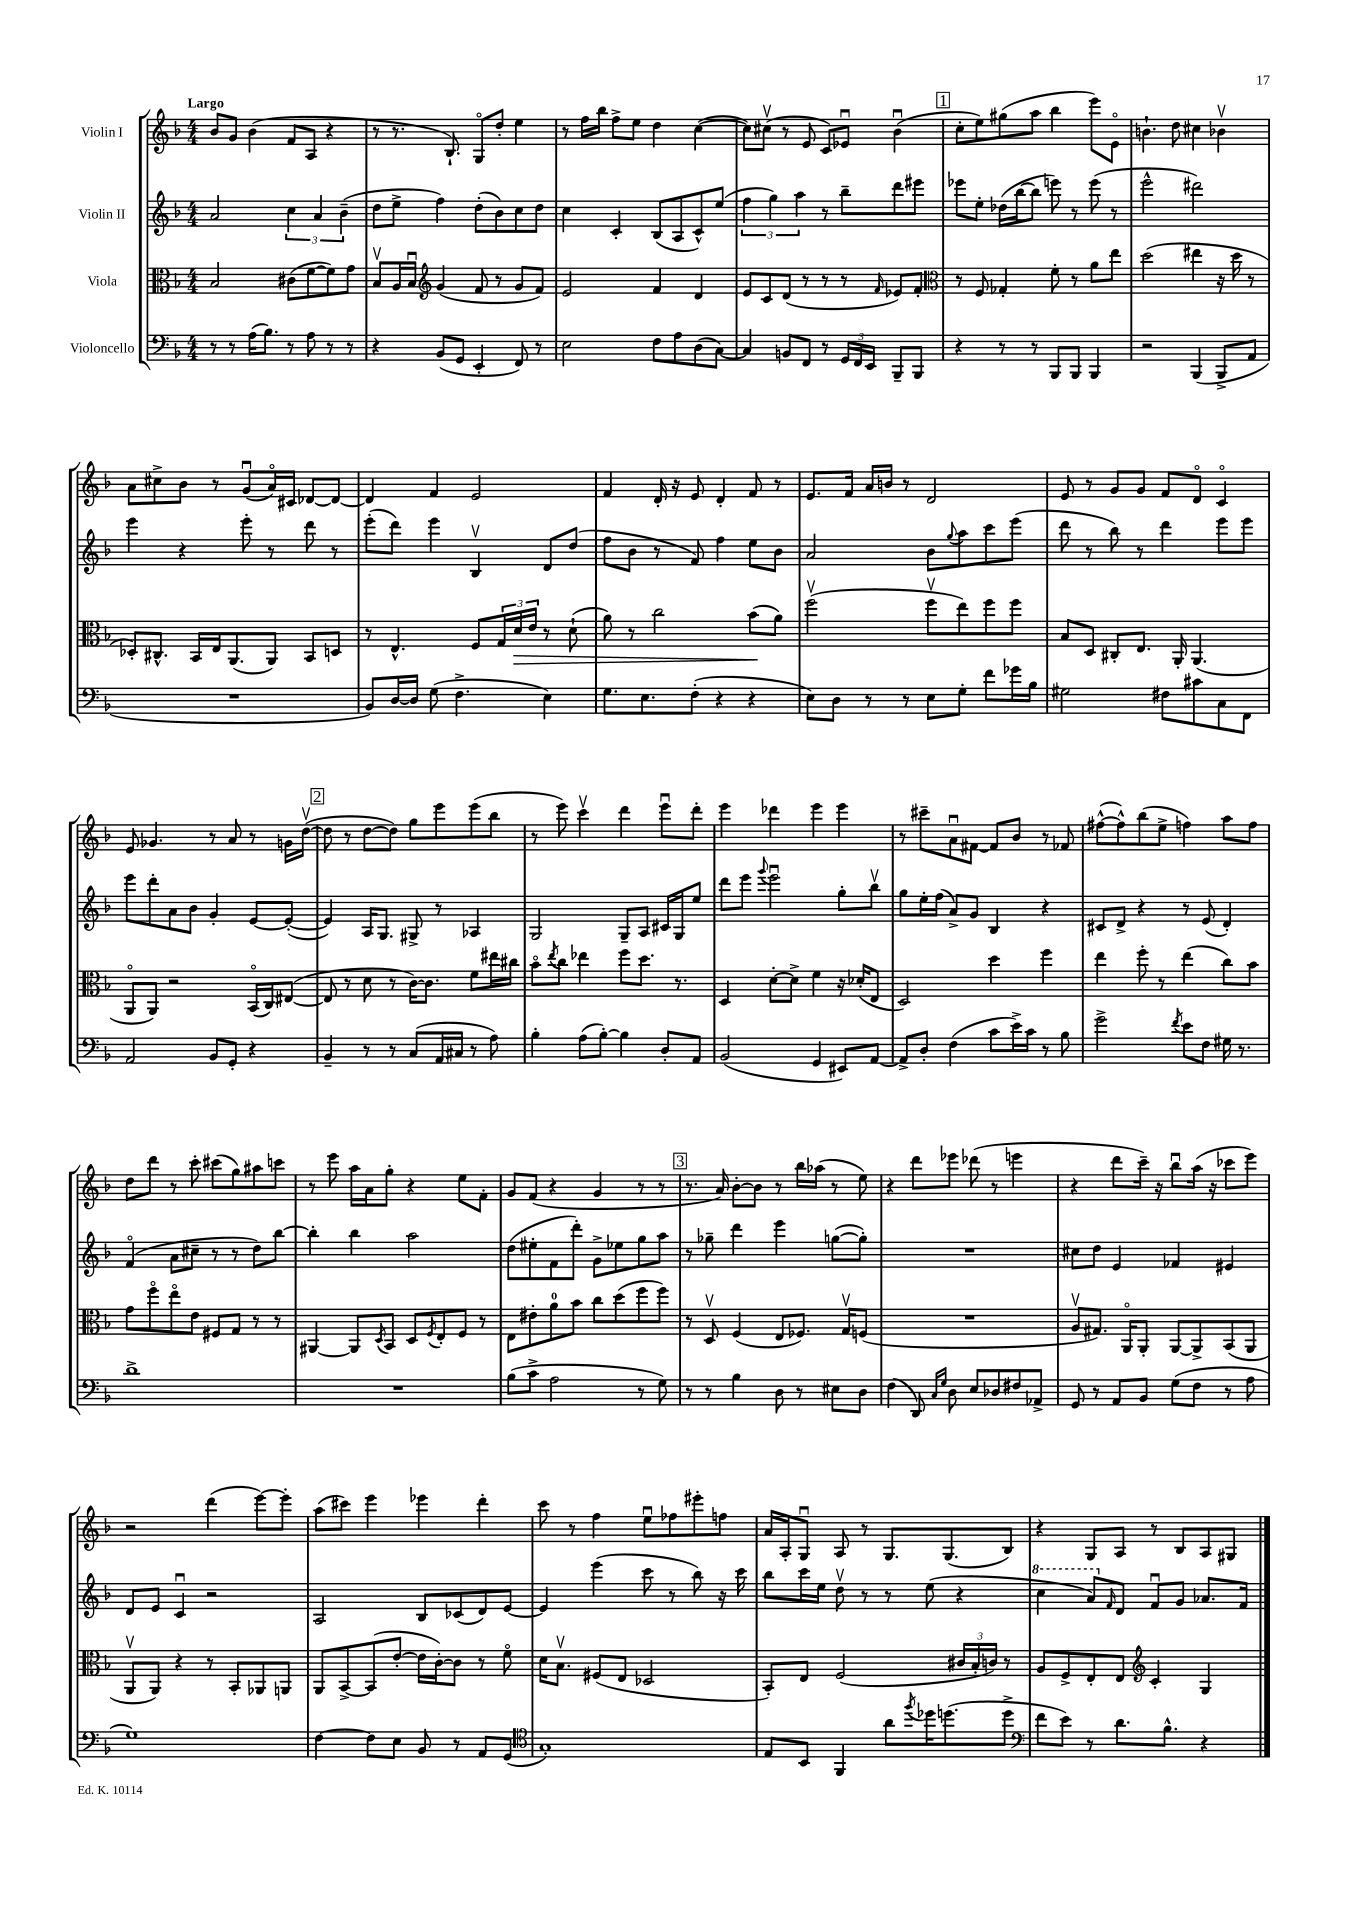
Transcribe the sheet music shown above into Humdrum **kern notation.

**kern	**kern	**kern	**kern
*staff4	*staff3	*staff2	*staff1
*clefF4	*clefC3	*clefG2	*clefG2
*k[b-]	*k[b-]	*k[b-]	*k[b-]
*M4/4	*M4/4	*M4/4	*M4/4
8r	2B-/	2a/	8b-/L
8r	.	.	8g/J
(16A\LK	.	.	(4b-\
8.B-\J)	.	.	.
8r	(8c#\L	6cc\	8f/L
8A\	[8f\	.	8A/J
.	.	6a/	.
8r	8f\])	.	4r
.	.	(6b-~\	.
8r	8g\J	.	.
=	=	=	=
4r	8B-v/L	8dd\L	8r
.	16A/L	8ee^\J	8.r
.	16B-u/JJ	.	.
*	*clefG2	*	*
(8BB-/L	(4g/	4ff\)	.
.	.	.	8.B-`/)
8GG/J	.	.	.
4EE'/	8f/	(8dd'\L	8Go/L
.	8r	8b-\)	8dd'/J
8FF/)	8g/L	8cc\	4ee\
8r	8f/J)	8dd\J	.
=	=	=	=
2E\	2e/	4cc\	8r
.	.	.	16ff\LL
.	.	.	16bb-\JJ
.	.	4c'/	8ff^\L
.	.	.	8ee\J
8F\L	4f/	(8B-/L	4dd\
8A\	.	8A/	.
(8D\	4d/	8c^^/)	([4cc\
[8C\J)	.	(8ee/J	.
=	=	=	=
4C/]	8e/L	6ff\	8cc\]L)
.	8c/	.	(8cc#v\J
.	.	6gg\)	.
8BB/L	(8d/J	.	8r
.	.	6aa\	.
8FF/J	8r	.	8e/
8r	8r	8r	8c/L)
24GG/LL	8r	8bb-~\L	8e-u/J
24FF/	.	.	.
24EE/JJ	.	.	.
.	16qqf/	.	.
8BBB-~/L	8e-/L)	8ddd\	(4b-u\
8BBB-/J	8f'/J	8eee#\J	.
=	=	=	=
*	*clefC3	*	*
4r	8r	8eee-\L	8cc'\L
.	8F/	8ee'\J	8ee\)
8r	4G-'/	(16dd-\LL	(8gg#\
.	.	[16bb-\J	.
8r	.	8bb-\]J	8aa\J
8BBB-/L	8f'\	8eee\)	4bb-\
8BBB-/J	8r	8r	.
4BBB-/	8a\L	(8eee\	8eee\L)
.	8ee\J	8r	8eo\J
=	=	=	=
2r	(2dd\	2eee^^\	4.b`\
.	.	.	8dd\
(4BBB-/	4ee#\	2ddd#\)	4cc#\
8BBB-^/L	16r	.	4b-v\
.	16dd\	.	.
8AA/J	8r	.	.
=	=	=	=
1r	8D-'/L)	4eee\	8a\L
.	8.C#^^/J	.	8cc#^\
.	.	4r	8b-\J
.	16BB-/LL	.	.
.	16E/J	.	8r
.	(8.AA/	.	.
.	.	8eee'\	(8gu/L
.	8AA/J)	8r	16ao/L)
.	.	.	16c#/JJ
.	8BB-/L	8ddd\	[8d-/L
.	8D/J	8r	8d-/_J
=	=	=	=
8BB-/L)	8r	(8eee'\L	4d-/]
[16D/L	4.E^^/	8ddd\J)	.
16D/]JJ	.	.	.
(8G\	.	4eee\	4f/
4.F^\	.	.	.
.	8F/L	4B-v/	2e/
.	24G/L	.	.
.	24d/	.	.
.	24e/JJ	.	.
4E\)	8r	8d/L	.
.	(8d`\	(8dd/J	.
=	=	=	=
8.G\L	8a\)	8ff\L	4f/
.	8r	8b-\J	.
8.E\	.	.	.
.	2cc\	8r	16d'/
.	.	.	16r
(8F'\J	.	8f/)	8e/
4r	.	4ff\	4d'/
4r	(8b-\L	8ee\L	8f/
.	8a\J)	8b-\J	8r
=	=	=	=
8E\L)	(2ffv\	2a/	8.e/L
8D\J	.	.	.
.	.	.	16f/Jk
8r	.	.	16a/LL
.	.	.	16b/JJ
8r	.	.	8r
8E\L	8ffv\L	8b-\L	2d/
.	.	8qqgg/	.
8G'\J	8ee\)	8aa\	.
8f\L	8ff\	8ccc\	.
16g-\L	8ff\J	(8eee\J	.
16B-\JJ	.	.	.
=	=	=	=
2G#\	8B-/L	8ddd\	8e/
.	8D/J	8r	8r
.	8C#'/L	8bb-\)	8g/L
.	8.E/J	8r	8g/J
8F#\L	.	4ddd\	8f/L
.	16AA'/	.	.
8c#\	(4.AA/	.	8do/J
8C\	.	8eee\L	4co/
8FF\J	.	8eee\J	.
=	=	=	=
2AA/	8AAo/L	8eee\L	8e/
.	8AA/J)	8ddd'\	4.g-/
.	2r	8a\	.
.	.	8b-\J	.
8BB-/L	.	4g'/	8r
8GG'/J	.	.	8a/
4r	(16BB-o/LL	[8e/L	8r
.	16C/J)	.	.
.	([8E#/J	(8e'/_J	16g\LL
.	.	.	([16ddv\JJ
=	=	=	=
4BB-~/	8E#/]	4e/])	8dd\]
.	8r	.	8r
8r	8d\	16A/LK	[8dd\L
.	.	8.G/J	.
8r	8r	.	8dd\]J)
(8C/L	[16c\LK)	8G#^/	8gg\L
.	8.c\]J	.	.
16AA/L	.	8r	8eee\
16C#/JJ	.	.	.
8r	8f\L	4A-/	(8eee\
8A\)	16ee#\L	.	8bb-\J
.	16cc#\JJ	.	.
=	=	=	=
4B-'\	8b-o\L	2G/	8r
.	8qee/	.	.
.	8cc\J	.	8eee\)
(8A\L	4ee-\	.	4cccv\
[8B-'\J)	.	.	.
4B-\]	8ff\L	8G~/L	4ddd\
.	8.dd\J	8A/J	.
8D'/L	.	16c#/LL	8eeeu\L
.	8.r	16G/J	.
8AA/J	.	8ee/J	8ddd'\J
=	=	=	=
(2BB-/	4D/	8ddd\L	4eee\
.	.	8eee\J	.
.	.	8qqggg/	.
.	[8d'\L	2eeeu\	4ddd-\
.	8d^\]J	.	.
4GG/	4f\	.	4eee\
8EE#/L)	16r	8gg'\L	4eee\
.	(16d-'/LK	.	.
[8AA/J	8E/J	8bb-v\J	.
=	=	=	=
8AA^/]L	2D/)	8gg\L	8r
8D'/J	.	16ee'\L	8ccc#~\L
.	.	(16ff\JJ	.
(4F\	.	8a^/L)	8au\
.	.	8g/J	[8f#\J
8c\L	4dd\	4B-/	8f#/]L
16e^\L)	.	.	8b-/J
16c\JJ	.	.	.
8r	4ff\	4r	8r
8B-\	.	.	8f-/
=	=	=	=
2g^\	4ee\	8c#/L	([8ff#^^\L
.	.	8d^/J	8ff#^^\])
.	8ff'\	4r	(8bb-\
.	8r	.	8ee^\J
8qf/	.	.	.
8e\L	(4ee\	8r	4ff\)
8F\J	.	(8e/	.
16G#\	8cc\L)	4d'/)	8aa\L
8.r	.	.	.
.	8b-\J	.	8ff\J
=	=	=	=
1d^	8g\L	(4fo/	8dd\L
.	8ffo\	.	8ddd\J
.	8eeo\	8a\L	8r
.	8e\J	8cc#~\J	8ccc'\
.	8F#/L	8r	(8ccc#\L
.	8G/J	8r	8gg\)
.	8r	8dd\L)	8aa#\
.	8r	[8bb-\J	8ccc\J
=	=	=	=
1r	[4AA#/	4bb-'\]	8r
.	.	.	8eee\
.	8AA#/]L	4bb-\	16aa\LL
.	.	.	16a\J
.	8qD/	.	.
.	8BB-/J	.	8gg'\J
.	8D/L	2aa\	4r
.	8qF/	.	.
.	8E'/	.	.
.	8F/J	.	8ee\L
.	8r	.	8f'\J
=	=	=	=
(8B-\L	8E\L	(8dd\L	8g/L
8c^\J	8e#'\	8ee#'\	(8f/J
2A\	8a\	8f\	4r
.	8b-\J	8ddd'\J)	.
.	8cc\L	8g^\L	4g/
.	(8dd\	8ee-\	.
8r	8ff\	8gg\	8r
8G\)	8ff\J)	8aa\J	8r
=	=	=	=
8r	8r	8r	8.r
8r	8Dv/	8gg-~\	.
.	.	.	16a/)
4B-\	(4F/	4ddd\	[8b-'\L
.	.	.	8b-\]J
8D\	8E/L	4eee\	8r
8r	8.F-/J)	.	16bb-\LL
.	.	.	(16aa-\JJ
8E#\L	.	([8gg\L	8r
.	16Gv/LK	.	.
8D\J	(8F/J	8gg'\]J)	8ee\)
=	=	=	=
(4F\	1r	1r	4r
8DD/)	.	.	8ddd\L
16qqC/LL	.	.	.
16qqG/JJ	.	.	.
8D\	.	.	8eee-\J
8E/L	.	.	(8ddd-\
8D-/	.	.	8r
8F#/	.	.	4eee\
8AA-^/J	.	.	.
=	=	=	=
8GG/	8Av/L	8cc#\L	4r
8r	8.G#/J)	8dd\J	.
8AA/L	.	4e/	8ddd\L
.	16AAo/LK	.	.
8BB-/J	8AA'/J	.	16ccc~\Jk)
.	.	.	16r
(8G\L	[8AA/L	4f-/	8bb-u\L
8F\J	8AA^/]	.	(16aa\Jk
.	.	.	16r
8r	(8BB-/	4e#/	8ccc-\L
8A\	8AA/J	.	8eee\J)
=	=	=	=
1G)	8AAv/L	8d/L	2r
.	8AA/J)	8e/J	.
.	4r	4cu/	.
.	8r	2r	(4ddd\
.	8BB-'/L	.	.
.	8AA-/	.	[8eee\L)
.	8AA/J	.	8eee'\]J
=	=	=	=
[4F\	8AA/L	2A/	(8aa\L
.	[8BB-^/	.	8ccc#\J)
8F\]L	(8BB-/]	.	4eee\
8E\J	[8e'/J	.	.
8BB-/	16e\]LL	8B-/L	4eee-\
.	[16c'\J)	.	.
8r	8c\]J	(8c-/	.
8AA/L	8r	8d/)	4ddd'\
(8GG/J	8fo\	[8e/J	.
=	=	=	=
*clefC4	*	*	*
1G')	16d\LK	4e/]	8ccc\
.	8.B-v\J	.	.
.	.	.	8r
.	(8F#/L	(4eee\	4ff\
.	8E/J	.	.
.	2D-/	8ccc\	8eeu\L
.	.	8r	8ff-\
.	.	8bb-\)	8eee#'\
.	.	16r	8ff\J
.	.	16ccc\	.
=	=	=	=
8E/L	8BB-'/L)	8bb-\L	16a/LL
.	.	.	16A'/J
8BB-/J	8E/J	16ccc\L	8Gu/J
.	.	16ee\JJ	.
4FF/	(2F/	8ddv\	8A/
.	.	8r	8r
8a\L	.	8r	8.G/L
8qff/	.	.	.
16dd-\K	.	(8ee\	.
(8.dd\	.	.	(8.G/
.	24c#/LL	4r	.
.	24B-'/	.	.
.	24c/JJ)	.	.
8dd^\J	8r	.	8B-/J)
=	=	=	=
*clefF4	*	*	*
8f\L	8A/L	4ccc\	4r
8e\J)	8F^/	.	.
8r	8E'/	8aa/L)	8G/L
.	.	16qqf/	.
8.d\L	8E/J	8d/J	8A/J
*	*clefG2	*	*
.	4c'/	8fu/L	8r
8.B-^^\J	.	.	.
.	.	8g/J	8B-/L
4r	4G/	8.a-/L	8A/
.	.	.	8G#/J
.	.	16f/Jk	.
==	==	==	==
*-	*-	*-	*-
